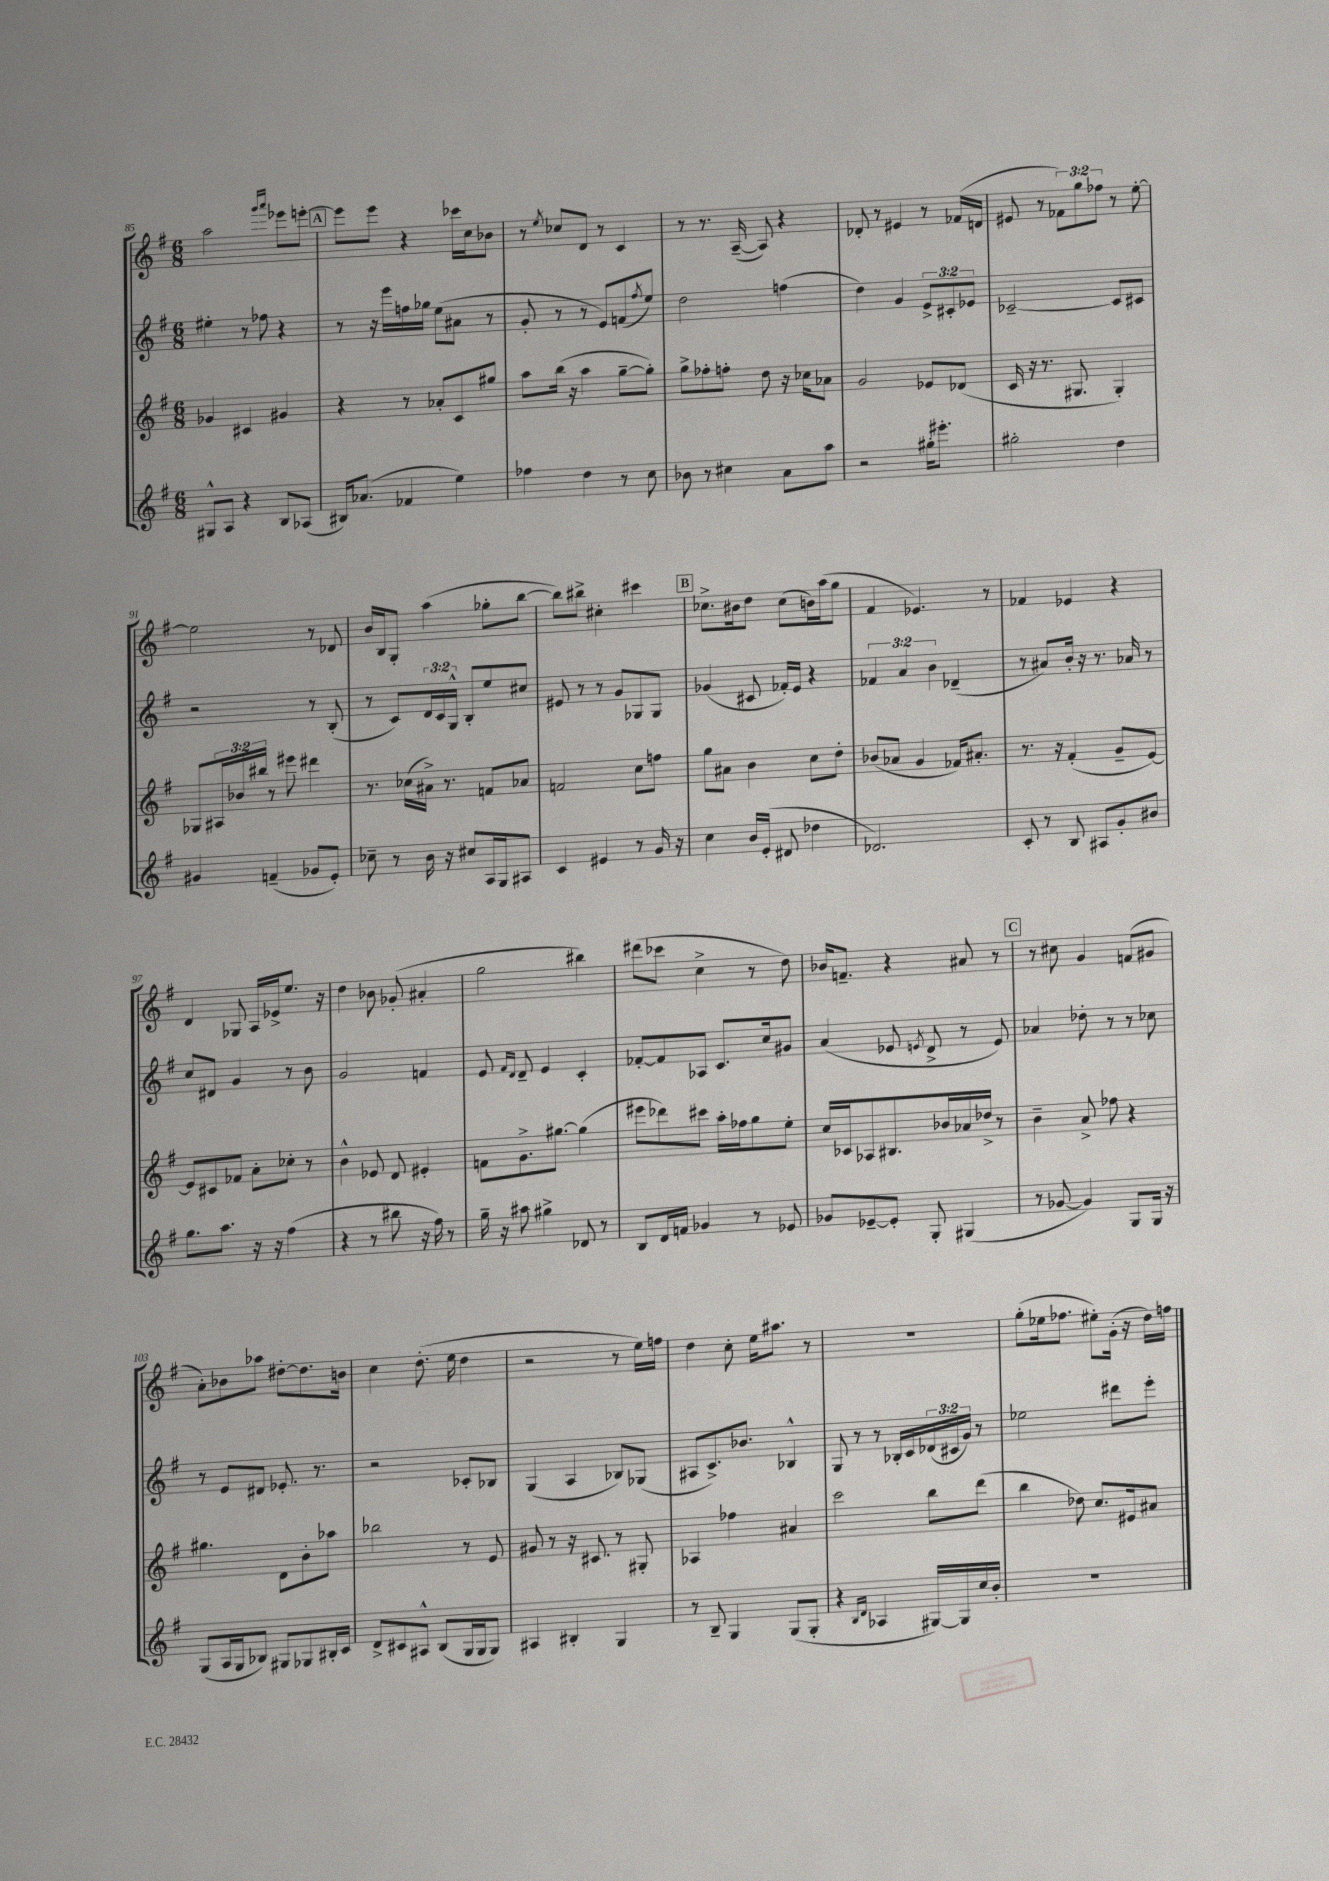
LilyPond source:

<<
\new StaffGroup <<
\new Staff = "s0" {
    \clef treble \key g \major \numericTimeSignature \time 6/8 \override Staff.TupletNumber.text = #tuplet-number::calc-fraction-text
    a''2 \grace { g'''16 a'''16 } ees'''8 e'''8~-. |
    \mark \markup { \box "A" } e'''8 e'''8 r4 ces'''16 c''16 bes'8 |
    r8 \acciaccatura { e''8 } ces''8 d'8 r8 c'4 |
    r8 r8. a16~--( a8) r4 |
    des'8-. r8 eis'4 r8 fes'16( d'16 |
    eis'8 r8 \tuplet 3/2 { fes'8) g''8 fes''8 } r8 e''8~-. |
    e''2 r8 des'8 |
    b'16 b16 g8-. a''4( ges''8-. b''8~ |
    b''8) bis''8-> cis''4-. cis'''4 |
    \mark \markup { \box "B" } ces''8.-> bis'16 d''8 ces''8( b'16) a''16( g''8 |
    fis'4 ees'4.) r8 |
    fes'4 ees'4 r4 |
    d'4 ges8 a16 ees'16-> e''8. r16 |
    d''4 bes'8 ges'8-.( ais'4-. |
    g''2 bis''4) |
    dis'''8( ces'''8 c''4-> r8 d''8) |
    bes'16 f'8.-- r4 ais'8 r8 |
    \mark \markup { \box "C" } r8 cis''8 g'4 f'8( gis'8 |
    a'8-.) bes'8 aes''8 dis''8~-. dis''8. b'16 |
    c''4 d''8.-.( e''16 d''4 |
    r2 r8 e''16) f''16 |
    d''4 c''8-. e''16 ais''8. r8 |
    R2. |
    g''8-.( ees''16 fes''8. eis''8-.) g'16-.( r16 d''16) f''16 \bar "|." |
}
\new Staff = "s1" {
    \clef treble \key g \major \numericTimeSignature \time 6/8 \override Staff.TupletNumber.text = #tuplet-number::calc-fraction-text
    eis''4-. r8 fes''8 r4 |
    \mark \markup { \box "A" } r8 r16 e'''16 f''16 ges''16 e''8( ais'8 r8 |
    g'8-. r8 r8 e'8) f'8( \acciaccatura { fis''8 } e''8) |
    d''2 f''4( |
    d''4) g'4 \tuplet 3/2 { e'8-> cis'8-. ees'8 } |
    ces'2~-- ces'8 cis'8 |
    r2 r8 b8-.( |
    r8 c'8) \tuplet 3/2 { d'16 c'16 g16-^ } b8-. e''8 cis''8 |
    eis'8 r8 r8 g'8 ges8 ges8 |
    \mark \markup { \box "B" } ges'4( cis'8 fes'16-.) e'16 r4 |
    \tuplet 3/2 { fes'4 a'4 b'4 } des'4--( |
    r8 ais'8) b'16-. r16 r8. aes'16 r8 |
    c''8 dis'8 g'4 r8 b'8 |
    g'2 f'4 |
    e'8 \grace { fis'16 d'16 } d'8-- e'4 c'4-. |
    fes'8~-. fes'8 aes8 c'8. c''16 gis'8 |
    a'4( ees'8 \acciaccatura { e'8 } d'8-> r8 e'8) |
    \mark \markup { \box "C" } aes'4 des''8-. r8 r8 ces''8 |
    r8 e'8 dis'8 ees'8.-. r8. |
    r2 ces'8-. bes8 |
    g4( a4 bes8) ges8( |
    ais8 c'8.->) bes'8. bes4-^ |
    g8 r8 r8 bes16-. c'16 \tuplet 3/2 { des'16( cis'16 g'16) } r8 |
    ees''2 dis'''8 e'''8-. \bar "|." |
}
\new Staff = "s2" {
    \clef treble \key g \major \numericTimeSignature \time 6/8 \override Staff.TupletNumber.text = #tuplet-number::calc-fraction-text
    ges'4 cis'4 gis'4 |
    \mark \markup { \box "A" } r4 r8 aes'8-. c'8 gis''8 |
    a''8 b''16( r16 a''4 g''8~-- g''8-.) |
    g''8-> fes''8-. f''8-. d''8 r16 ces''16 aes'8 |
    g'2 ees'8 des'8( |
    c'16 r16 r8. gis8. gis4-.) |
    ges8 \tuplet 3/2 { ais16 bes'16 bis''16 } r8 eis'''8 dis'''4 |
    r8. ces''16( ais'16->) r8. f'8 aes'8 |
    f'2 c''8 f''8 |
    \mark \markup { \box "B" } g''8 ais'8 b'4 c''8 d''8-. |
    bes'8( aes'8 g'4 fes'16) ais'8.-. |
    r8. r16 fis'4-.( g'8-- e'8~) |
    e'8 cis'8 fes'8 a'8-. ces''8-. r8 |
    b'4-^ ees'8 d'8 eis'4-. |
    f'8 g'8.-> gis''8.~ gis''4( |
    eis'''8 des'''8) cis'''8 a''16-. fes''16 g''8 e''8-. |
    c''16 ces'16 aes8 bis8. bes'16 aes'16 des''16-> r8 |
    \mark \markup { \box "C" } b'4-- a'8-> fes''8 r4 |
    gis''4. d'8 b'8-. aes''8 |
    bes''2 r8 e'8 |
    gis'8 r8 r16 cis'8. r8 gis8-. |
    aes4 fes''4 ais'4 |
    c'''2 b''8 d'''8( |
    b''4 des''8) c''8. eis'16 ais'8 \bar "|." |
}
\new Staff = "s3" {
    \clef treble \key g \major \numericTimeSignature \time 6/8
    gis8-^ a8 r4 b8 aes8( |
    \mark \markup { \box "A" } bis16) aes'8.( fes'4 e''4) |
    fes''4 d''4 r8 c''8 |
    bes'8 r8 cis''4 a'8 a''8 |
    r2 gis''16-. eis'''8.-. |
    gis''2-. d''4 |
    gis'4 f'4--( ges'8 e'8-.) |
    ces''8-- r8 b'16 r16 cis''8 a16 g16 ais8 |
    c'4 eis'4 r8 g'16 r16 |
    \mark \markup { \box "B" } c''4 b'16 e'16-.( dis'8 des''4 |
    des'2.) |
    c'8-. r8 b8 ais8 g'8-. bis'8 |
    g''8. a''8. r16 r16 fis''4( |
    r4 r8 bis''8 r16 fis''16) r8 |
    g''16-- r16 ais''8 gis''4-> des'8 r8 |
    b8 d'16 f'16 ges'4 r8 ees'8 |
    ges'8 ees'8~-- ees'8-. g8-. gis4( |
    \mark \markup { \box "C" } r8 ges'8~ ges'4) g8 g16 r16 |
    g8( a16 g16 bes8) gis8 ges8 bis16-. c'16 |
    d'8-> cis'8 ais8-^ b8( g16 g16 g8) |
    ais4 bis4-. g4 |
    r8 b8-- g4 g8( g8-. |
    r4 \grace { b16 d'16 } aes4 gis16~) gis16 c''16 b'16-. |
    R2. \bar "|." |
}
>>
>>
\layout { \context { \Score currentBarNumber = #85 } }
